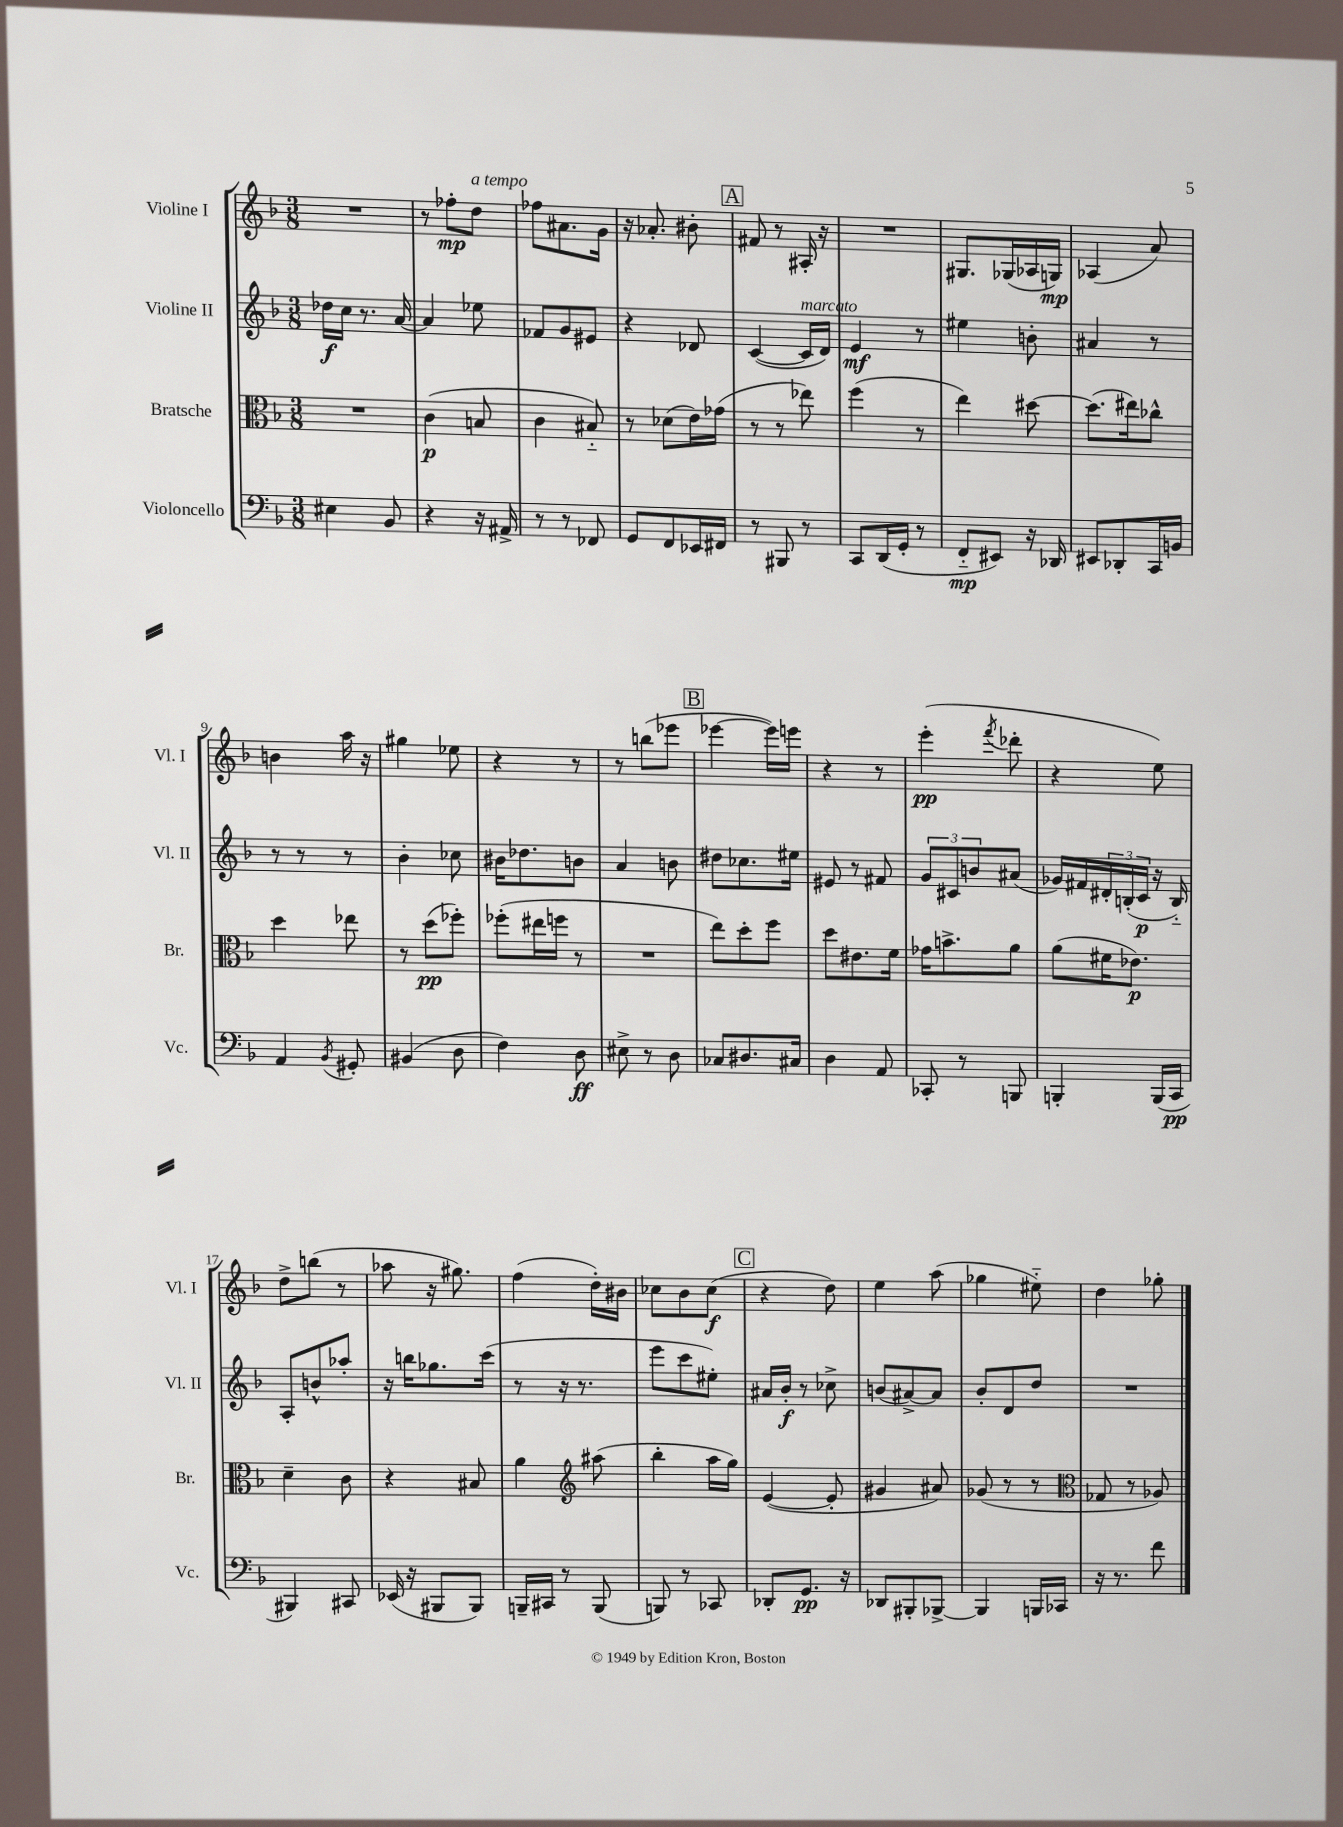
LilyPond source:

<<
\new StaffGroup <<
\new Staff = "s0" \with { instrumentName = "Violine I" shortInstrumentName = "Vl. I" } {
    \clef treble \key f \major \numericTimeSignature \time 3/8
    R4. |
    r8 fes''8-.\mp d''8^\markup { \italic "a tempo" } |
    fes''8 ais'8. g'16 |
    r16 aes'8.-. bis'8-. |
    \mark \markup { \box "A" } fis'8 r8 ais16-. r16 |
    R4. |
    gis8. ges16( aes16 g16\mp) |
    aes4( a'8) |
    b'4 a''16 r16 |
    gis''4 ees''8 |
    r4 r8 |
    r8 b''8( ees'''8 |
    \mark \markup { \box "B" } ees'''4~ ees'''16) e'''16 |
    r4 r8 |
    e'''4-.\pp( \acciaccatura { f'''8 } des'''8-. |
    r4 e''8) |
    d''8-> b''8( r8 |
    aes''8 r16 gis''8.) |
    f''4( d''16-.) bis'16 |
    ces''8 bes'8 ces''8\f( |
    \mark \markup { \box "C" } r4 d''8) |
    e''4 a''8( |
    ges''4 eis''8-_) |
    d''4 ges''8-. \bar "|." |
}
\new Staff = "s1" \with { instrumentName = "Violine II" shortInstrumentName = "Vl. II" } {
    \clef treble \key f \major \numericTimeSignature \time 3/8
    des''16\f c''16 r8. a'16~ |
    a'4 ees''8 |
    fes'8 g'8 eis'8 |
    r4 des'8 |
    \mark \markup { \box "A" } c'4~( c'16^\markup { \italic "marcato" } d'16) |
    e'4\mf r8 |
    eis''4 b'8-. |
    ais'4 r8 |
    r8 r8 r8 |
    bes'4-. ces''8 |
    bis'16 des''8. b'8 |
    a'4 b'8 |
    \mark \markup { \box "B" } dis''8 ces''8. eis''16 |
    eis'8 r8 fis'8 |
    \tuplet 3/2 { g'8 cis'8 b'8 } ais'8( |
    ges'16) fis'16 \tuplet 3/2 { dis'16-. b16-.( c'16\p } r16 b16-_) |
    a8-. b'8-^ aes''8-. |
    r16 b''16 ges''8. c'''16( |
    r8 r16 r8. |
    e'''8 c'''8 eis''8-.) |
    \mark \markup { \box "C" } ais'16 bes'16-.\f r8 ces''8-> |
    b'8( ais'8~->) ais'8 |
    bes'8-. d'8 d''8 |
    R4. \bar "|." |
}
\new Staff = "s2" \with { instrumentName = "Bratsche" shortInstrumentName = "Br." } {
    \clef alto \key f \major \numericTimeSignature \time 3/8
    R4. |
    c'4\p( b8 |
    c'4 bis8-_) |
    r8 des'8( e'16) ges'16( |
    \mark \markup { \box "A" } r8 r8 ees''8) |
    f''4( r8 |
    e''4) dis''8~ |
    dis''8.( eis''16) ces''8-^ |
    d''4 ees''8 |
    r8 d''8\pp( fes''8-.) |
    fes''8-.( eis''16 f''16 r8 |
    R4. |
    \mark \markup { \box "B" } e''8) d''8-. f''8 |
    d''8 eis'8. f'16 |
    ges'16 b'8.-> a'8 |
    a'8( fis'16 ees'8.\p) |
    d'4-- c'8 |
    r4 bis8 |
    a'4 \clef treble ais''8( |
    bes''4-. a''16 g''16) |
    \mark \markup { \box "C" } e'4~( e'8-. |
    gis'4 ais'8) |
    ges'8( r8 r8 |
    \clef alto ges8 r8 aes8) \bar "|." |
}
\new Staff = "s3" \with { instrumentName = "Violoncello" shortInstrumentName = "Vc." } {
    \clef bass \key f \major \numericTimeSignature \time 3/8
    eis4 bes,8 |
    r4 r16 ais,16-> |
    r8 r8 fes,8 |
    g,8 f,8 ees,16 fis,16 |
    \mark \markup { \box "A" } r8 bis,,8 r8 |
    c,8 d,16( g,16-. r8 |
    f,8-_\mp eis,8) r16 des,16 |
    eis,8 des,8-. c,16 b,16 |
    a,4 \acciaccatura { bes,8 } gis,8-. |
    bis,4( d8 |
    f4) d8\ff |
    eis8-> r8 d8 |
    \mark \markup { \box "B" } ces8 dis8. cis16 |
    d4 a,8 |
    ces,8-. r8 b,,8 |
    b,,4-. b,,16( c,16\pp |
    bis,,4) cis,8 |
    ees,16( r16 bis,,8 bis,,8) |
    b,,16-- cis,16 r8 b,,8( |
    b,,8) r8 ces,8 |
    \mark \markup { \box "C" } des,8-. g,8.\pp r16 |
    des,8 bis,,8-. bes,,8~-> |
    bes,,4 b,,16 ces,16 |
    r16 r8. f'8 \bar "|." |
}
>>
>>
